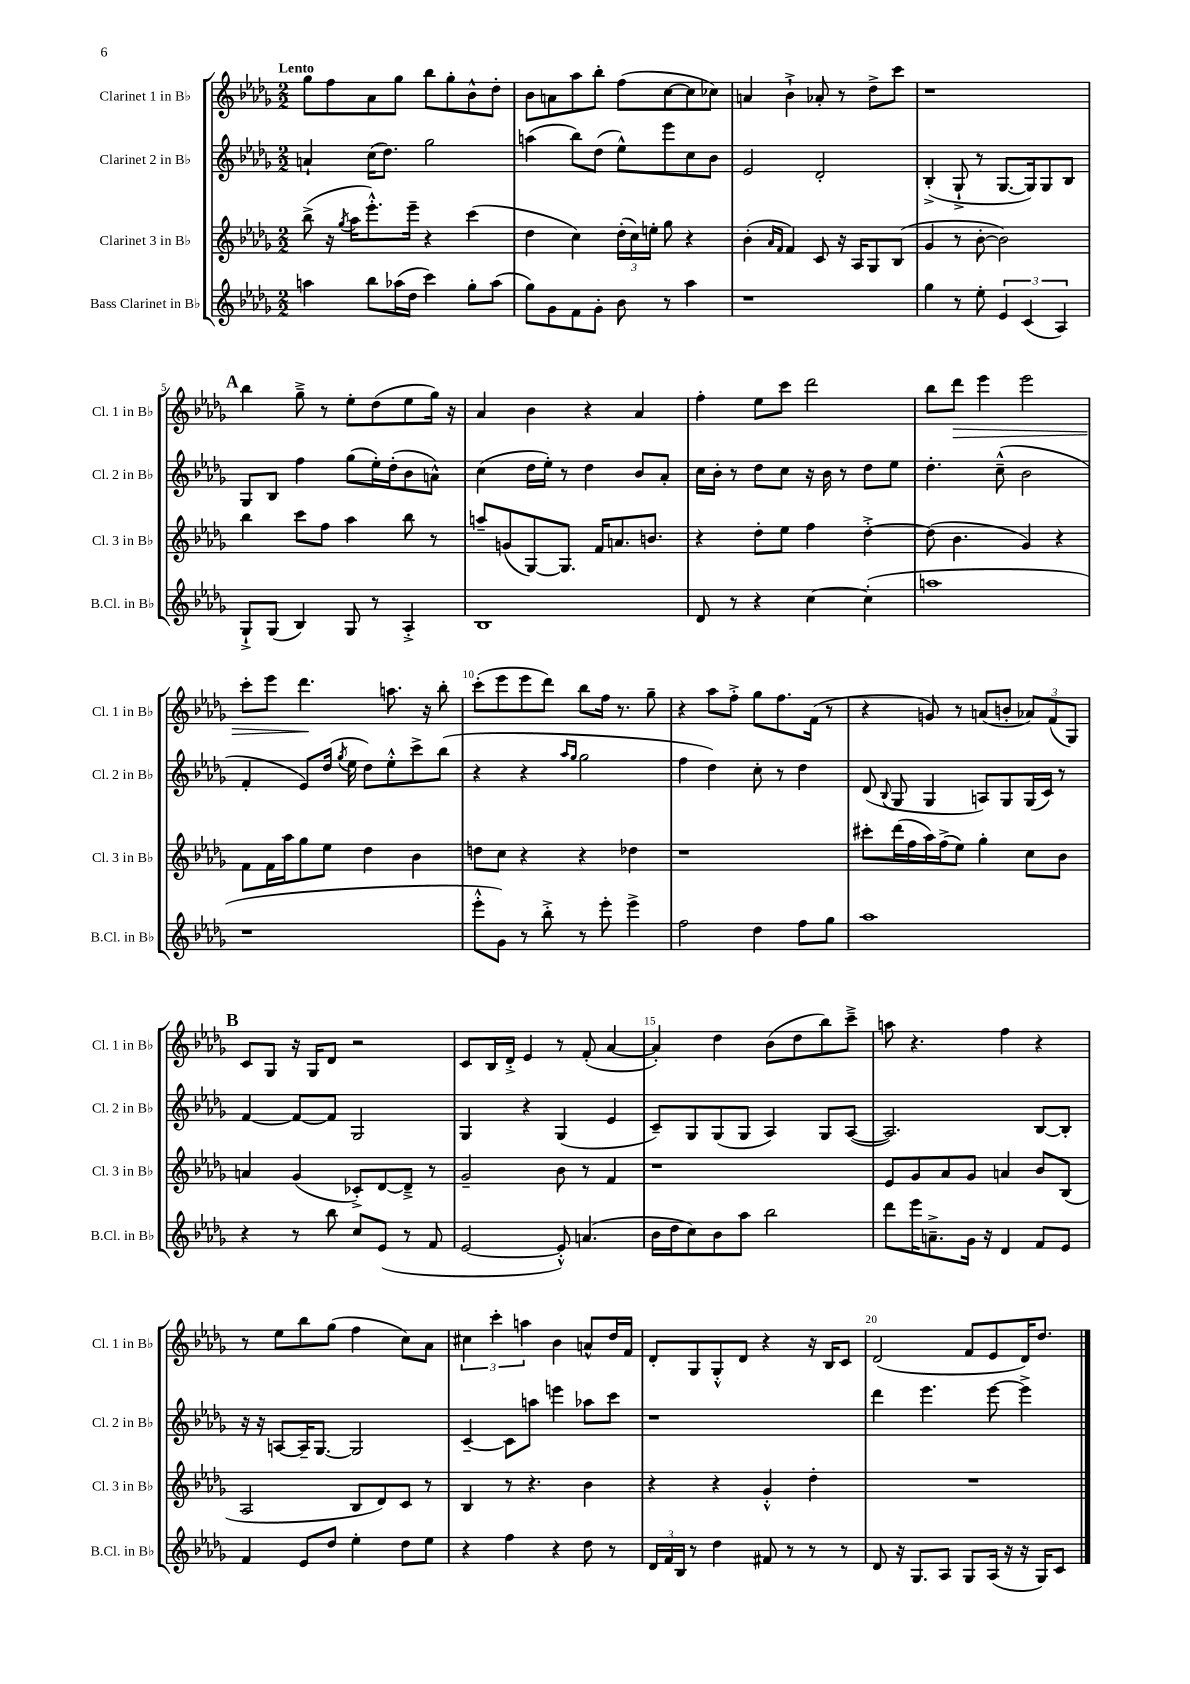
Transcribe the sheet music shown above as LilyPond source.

<<
\new StaffGroup <<
\new Staff = "s0" \with { instrumentName = "Clarinet 1 in Bb" shortInstrumentName = "Cl. 1 in Bb" } {
    \clef treble \key des \major \numericTimeSignature \time 2/2 \tempo "Lento"
    \autoBeamOff ges''8[ f''8 aes'8 ges''8] bes''8[ ges''8-. bes'8-^ des''8]-. |
    bes'8[ a'8 aes''8 bes''8]-. f''8[( c''8~ c''8 ces''8]) |
    a'4 bes'4-!-> aes'8-. r8 des''8[-> c'''8] |
    r1 |
    \mark \markup { \bold "A" } bes''4 ges''8---> r8 ees''8[-. des''8( ees''8 ges''16]) r16 |
    aes'4 bes'4 r4 aes'4 |
    f''4-. ees''8[ c'''8] des'''2 |
    bes''8[ des'''8]\> ees'''4 ees'''2 |
    c'''8[-. ees'''8] des'''4.\! a''8. r16 bes''8-. |
    c'''8[-.( ees'''8 ees'''8 des'''8]) bes''8[ f''16] r8. ges''8-- |
    r4 aes''8[ f''8]-.-> ges''8[ f''8. f'16]( r8 |
    r4 g'8) r8 a'8[( b'8]-. \tuplet 3/2 { aes'8[) f'8( ges8]) } |
    \mark \markup { \bold "B" } c'8[ ges8] r16 ges16[ des'8] r2 |
    c'8[ bes16 des'16]-.-> ees'4 r8 f'8-.( aes'4~ |
    aes'4-.) des''4 bes'8[( des''8 bes''8) c'''8]---> |
    a''8 r4. f''4 r4 |
    r8 ees''8[ bes''8 ges''8]( f''4 c''8[) aes'8] |
    \tuplet 3/2 { cis''4 c'''4-. a''4 } bes'4 a'8[-^ des''16 f'16] |
    des'8[-. ges8 ges8-.-^ des'8] r4 r16 bes16[ c'8] |
    des'2( f'8[ ees'8 des'16) des''8.] \bar "|." |
}
\new Staff = "s1" \with { instrumentName = "Clarinet 2 in Bb" shortInstrumentName = "Cl. 2 in Bb" } {
    \clef treble \key des \major \numericTimeSignature \time 2/2
    \autoBeamOff a'4-! c''16[( des''8.]) ges''2 |
    a''4( bes''8[) des''8]( ees''8[-^) ees'''8 c''8 bes'8] |
    ees'2 des'2-. |
    bes4-.->( ges8-!-> r8 ges8.[~ ges16) ges8 bes8] |
    \mark \markup { \bold "A" } ges8[ bes8] f''4 ges''8[( ees''16-.) des''16-.( bes'8 a'8]-^) |
    c''4( des''16[ ees''16]-.) r8 des''4 bes'8[ aes'8]-. |
    c''16[ bes'16]-. r8 des''8[ c''8] r16 bes'16 r8 des''8[ ees''8] |
    des''4.-. c''8---^( bes'2 |
    f'4-. ees'8[) des''16]( \acciaccatura { ges''8 } ees''16 des''8[) ees''8-.-^ c'''8-> bes''8]( |
    r4 r4 \grace { aes''16[ ges''16] } ges''2 |
    f''4 des''4) c''8-. r8 des''4 |
    des'8( \appoggiatura { bes8 } ges8 ges4 a8[) ges8 ges16( c'16]) r8 |
    \mark \markup { \bold "B" } f'4~ f'8[~ f'8] ges2 |
    ges4 r4 ges4( ees'4 |
    c'8[--) ges8 ges8( ges8] aes4) ges8[ aes8]~( |
    aes2.) bes8[~ bes8]-. |
    r16 r16 a8[~ a16-- ges8.]~ ges2 |
    c'4~-- c'8[ a''8] e'''4 aes''8[ c'''8] |
    r1 |
    des'''4 ees'''4. ees'''8~ ees'''4-> \bar "|." |
}
\new Staff = "s2" \with { instrumentName = "Clarinet 3 in Bb" shortInstrumentName = "Cl. 3 in Bb" } {
    \clef treble \key des \major \numericTimeSignature \time 2/2
    \autoBeamOff bes''8->( r16 \acciaccatura { ges''8 } aes''16[ ees'''8.-.-^) ees'''16]-- r4 c'''4( |
    des''4 c''4) \tuplet 3/2 { des''16[-.( c''16) e''16]-. } ges''8 r4 |
    bes'4-.( \grace { aes'16[ f'16] } f'4) c'8 r16 aes16[ ges8 bes8]( |
    ges'4 r8 bes'8~-. bes'2) |
    \mark \markup { \bold "A" } bes''4 c'''8[ f''8] aes''4 bes''8 r8 |
    a''8[-- g'8( ges8~) ges8.] f'16[ a'8. b'8.] |
    r4 des''8[-. ees''8] f''4 des''4~-.-> |
    des''8( bes'4. ges'4) r4 |
    f'8[ f'16 aes''16 ges''8 ees''8] des''4 bes'4 |
    d''8[ c''8] r4 r4 des''4 |
    r1 |
    cis'''8[-. des'''16( f''16 aes''16) f''16->( ees''8]) ges''4-. c''8[ bes'8] |
    \mark \markup { \bold "B" } a'4 ges'4( ces'8[-.->) des'8~ des'8]---> r8 |
    ges'2-- bes'8 r8 f'4 |
    r1 |
    ees'8[ ges'8 aes'8 ges'8] a'4 bes'8[ bes8]( |
    aes2 bes8[ des'8) c'8] r8 |
    bes4 r8 r4. bes'4 |
    r4 r4 ges'4-.-^ des''4-. |
    R1 \bar "|." |
}
\new Staff = "s3" \with { instrumentName = "Bass Clarinet in Bb" shortInstrumentName = "B.Cl. in Bb" } {
    \clef treble \key des \major \numericTimeSignature \time 2/2
    \autoBeamOff a''4 bes''8[ aes''16( des''16] c'''4) ges''8[-. aes''8]( |
    ges''8[) ges'8 f'8 ges'8]-. bes'8 r8 aes''4 |
    r1 |
    ges''4 r8 ees''8-. \tuplet 3/2 { ees'4 c'4( aes4) } |
    \mark \markup { \bold "A" } ges8[-!-> ges8]( bes4) ges8 r8 aes4-.-> |
    bes1 |
    des'8 r8 r4 c''4~ c''4-.( |
    a''1 |
    r1 |
    ees'''8[-.-^ ges'8]) r8 bes''8-.-> r8 ees'''8-. ees'''4-> |
    f''2 des''4 f''8[ ges''8] |
    aes''1 |
    \mark \markup { \bold "B" } r4 r8 bes''8 c''8[ ees'8]( r8 f'8 |
    ees'2~ ees'8-.-^) a'4.( |
    bes'16[ des''16 c''8) bes'8 aes''8] bes''2 |
    des'''8[ ees'''16 a'8.---> ges'16] r16 des'4 f'8[ ees'8] |
    f'4 ees'8[ des''8] ees''4-. des''8[ ees''8] |
    r4 f''4 r4 des''8 r8 |
    \tuplet 3/2 { des'16[ f'16 bes16] } r8 des''4 fis'8 r8 r8 r8 |
    des'8 r16 ges8.[ aes8] ges8[ aes16]( r16 r16 ges16[) c'8] \bar "|." |
}
>>
>>
\layout { \context { \Score \override BarNumber.break-visibility = ##(#f #t #t) barNumberVisibility = #(every-nth-bar-number-visible 5) } }
